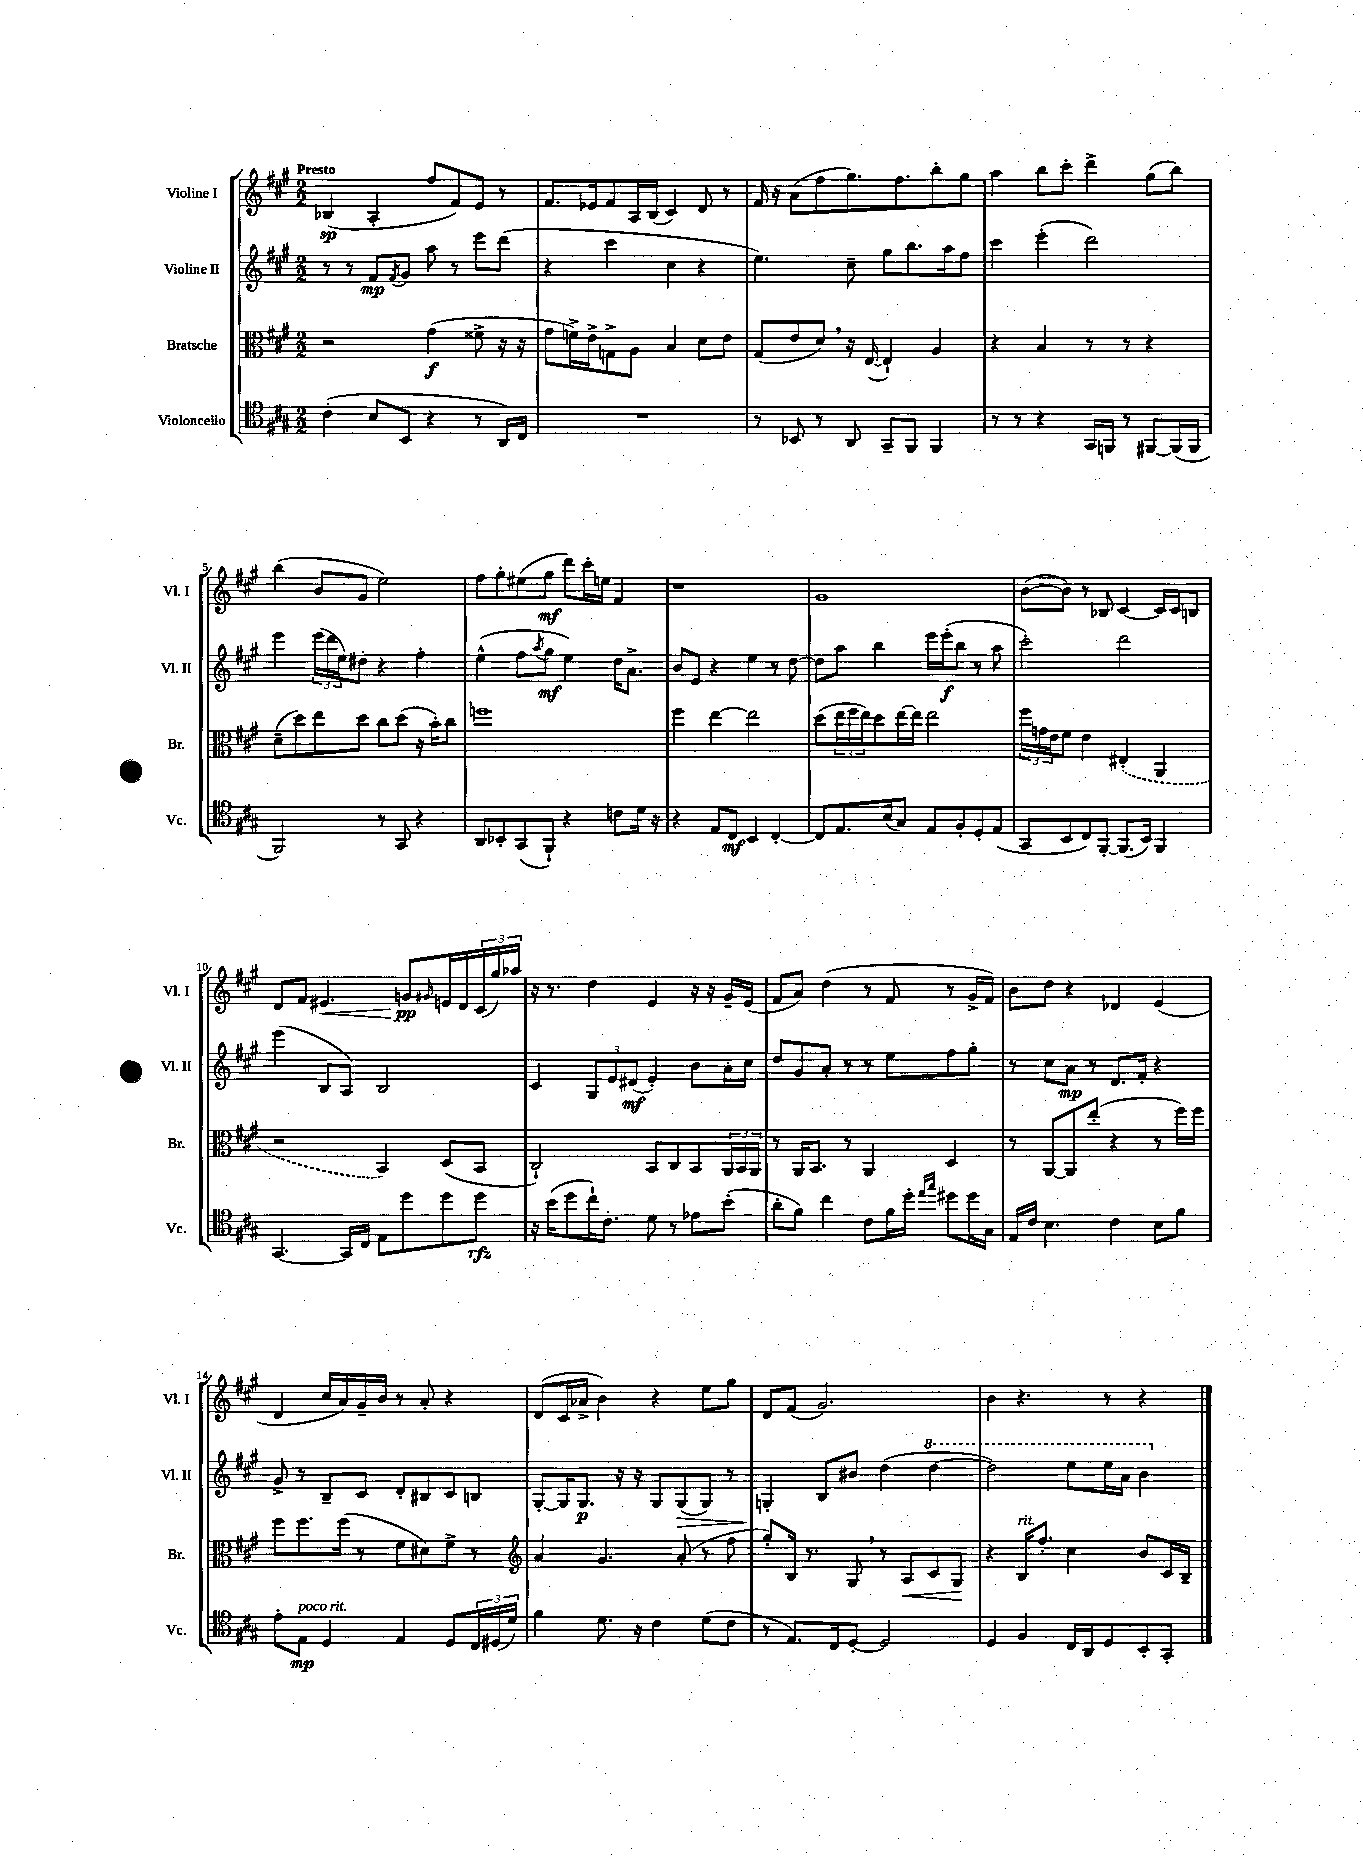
<<
\new StaffGroup <<
\new Staff = "s0" \with { instrumentName = "Violine I" shortInstrumentName = "Vl. I" } {
    \clef treble \key a \major \numericTimeSignature \time 2/2 \tempo "Presto"
    bes4\sp( a4-. fis''8 fis'8) e'8 r8 |
    fis'8. ees'16 fis'8 a16 b16( cis'4) d'8 r8 |
    fis'16 r16 a'8( fis''8 gis''8.) fis''8. b''8-. gis''8 |
    a''4 b''8 cis'''8-. d'''4-> gis''8( b''8) |
    b''4( b'8 gis'8 e''2) |
    fis''8 gis''8-. eis''8( gis''8\mf d'''8) cis'''16-. e''16 fis'4 |
    r1 |
    gis'1 |
    b'8~( b'8) r8 bes8 cis'4~ cis'16 cis'16 b8 |
    d'8 fis'8 eis'4.\< g'8\pp\! \grace { gis'16 } e'16 d'16 \tuplet 3/2 { cis'16( gis''16) aes''16 } |
    r16 r8. d''4 e'4 r16 r16 gis'16-- e'16( |
    fis'8 a'8) d''4( r8 fis'8 r8 gis'16-> fis'16) |
    b'8 d''8 r4 des'4 e'4( |
    d'4 cis''16 a'16) gis'16-- b'16 r8 a'8-. r4 |
    d'8( cis'16 aes'16-> b'4) r4 e''8 gis''8 |
    d'8 fis'8( gis'2.) |
    b'4 r4. r8 r4 \bar "|." |
}
\new Staff = "s1" \with { instrumentName = "Violine II" shortInstrumentName = "Vl. II" } {
    \clef treble \key a \major \numericTimeSignature \time 2/2
    r8 r8 fis'8\mp \acciaccatura { fis'8 } gis'8 a''8 r8 e'''8 d'''8( |
    r4 cis'''4 cis''4 r4 |
    e''4.) cis''8-- gis''8 b''8. a''16 fis''8 |
    cis'''4 e'''4-.( d'''2) |
    e'''4 \tuplet 3/2 { e'''16( d'''16 e''16) } dis''8-. r4 fis''4-. |
    e''4-^( fis''8 \acciaccatura { a''8 } gis''8\mf e''4) d''16 a'8.-> |
    b'8 e'8 r4 e''4 r8 d''8~ |
    d''8 a''8 b''4 e'''16 e'''16-.\f( b''8 r8 a''8 |
    cis'''2-.) d'''2 |
    e'''4( b8 a8) b2 |
    cis'4 \tuplet 3/2 { gis8 e'8 dis'8\mf( } e'4-.) b'8 a'16-. cis''16 |
    d''8 gis'8 a'8-. r8 r8 e''8 fis''8 gis''8-. |
    r8 cis''8 a'8\mp r8 d'8. fis'16-. r4 |
    gis'8-> r8 b8-- cis'8 d'8-. bis8 cis'8 b8 |
    gis8~-. gis16 gis8.\p r16 r16 gis8 gis8\>( gis8) r8 |
    g4-.\! b8 bis'8 d''4( \ottava #1 d'''4~ |
    d'''2) e'''8 e'''16 a''16 b''4 \ottava #0 \bar "|." |
}
\new Staff = "s2" \with { instrumentName = "Bratsche" shortInstrumentName = "Br." } {
    \clef alto \key a \major \numericTimeSignature \time 2/2
    r2 gis'4\f( fisis'8-> r16 r16 |
    gis'8 f'16->) e'16-> g8-> a8 b4 d'8 e'8 |
    gis8( e'8 d'8) \breathe r16 e16~( e4-!) a4 |
    r4 b4 r8 r8 r4 |
    d'8--( d''8) e''8 d''8 cis''8 d''8( r16 b'16-.) cis''8 |
    f''1 |
    fis''4 e''4~ e''2 |
    d''8( \tuplet 3/2 { e''16 fis''16 e''16) } d''8 e''16~ e''16 e''2 |
    \tuplet 3/2 { fis''16 g'16 e'16 } fis'8 e'4 \once \slurDashed eis4-.( a,4 |
    r2 b,4) d8( b,8 |
    cis2-!) b,8 cis8 b,8 \tuplet 3/2 { a,16 b,16 a,16 } |
    r8 a,16 b,8. r8 a,4 d4 |
    r8 a,8~ a,8 e''8-.( r4 r8 fis''16) fis''16 |
    fis''8 fis''8. fis''16( r8 fis'8 dis'8) fis'8-> r8 |
    \clef treble a'4 gis'4. a'8-.( r8 fis''8 |
    gis''8-.) b16 r8. gis8 \breathe r8 a8\< cis'8 gis8\! |
    r4 b16^\markup { \italic "rit." } fis''8.-. cis''4 b'8 cis'16 b16-- \bar "|." |
}
\new Staff = "s3" \with { instrumentName = "Violoncello" shortInstrumentName = "Vc." } {
    \clef tenor \key a \major \numericTimeSignature \time 2/2
    cis'4-.( b8 b,8 r4 r8 a,16) cis16 |
    R1 |
    r8 bes,8 r8 a,8 gis,8-- fis,8 fis,4 |
    r8 r8 r4 gis,16 f,16 r8 fis,8~ fis,16( fis,16 |
    fis,2) r8 gis,8 r4 |
    a,8 bes,8-. gis,8( fis,8-!) r4 c'8 d'16 r16 |
    r4 e8 cis8\mf b,4 cis4~-. |
    cis8 e8. b16( gis8) e8 fis8-. d8-. e8( |
    gis,8 b,8 cis8) fis,8~-. fis,8.( b,16) fis,4 |
    gis,4.~ gis,16 cis16 e8 d''8 d''8 d''8\rfz |
    r16 b'16( d''8 cis''16-!) cis'8.-. d'8 r8 ees'8 b'8-.( |
    a'8-. fis'8) cis''4 cis'8 fis'16 d''16-. \grace { e''16 gis''16 } dis''8 dis''16 gis16 |
    e16 cis'16 b4. cis'4 b8 fis'8 |
    e'8-. e8\mp^\markup { \italic "poco rit." } d4 e4 d8 \tuplet 3/2 { cis16 dis16( d'16) } |
    fis'4 d'8. r16 cis'4 d'8( cis'8 |
    r8 e8.) cis16 d8~-. d2 |
    d4 fis4 cis16 a,16 d8 b,8-. gis,8-. \bar "|." |
}
>>
>>
